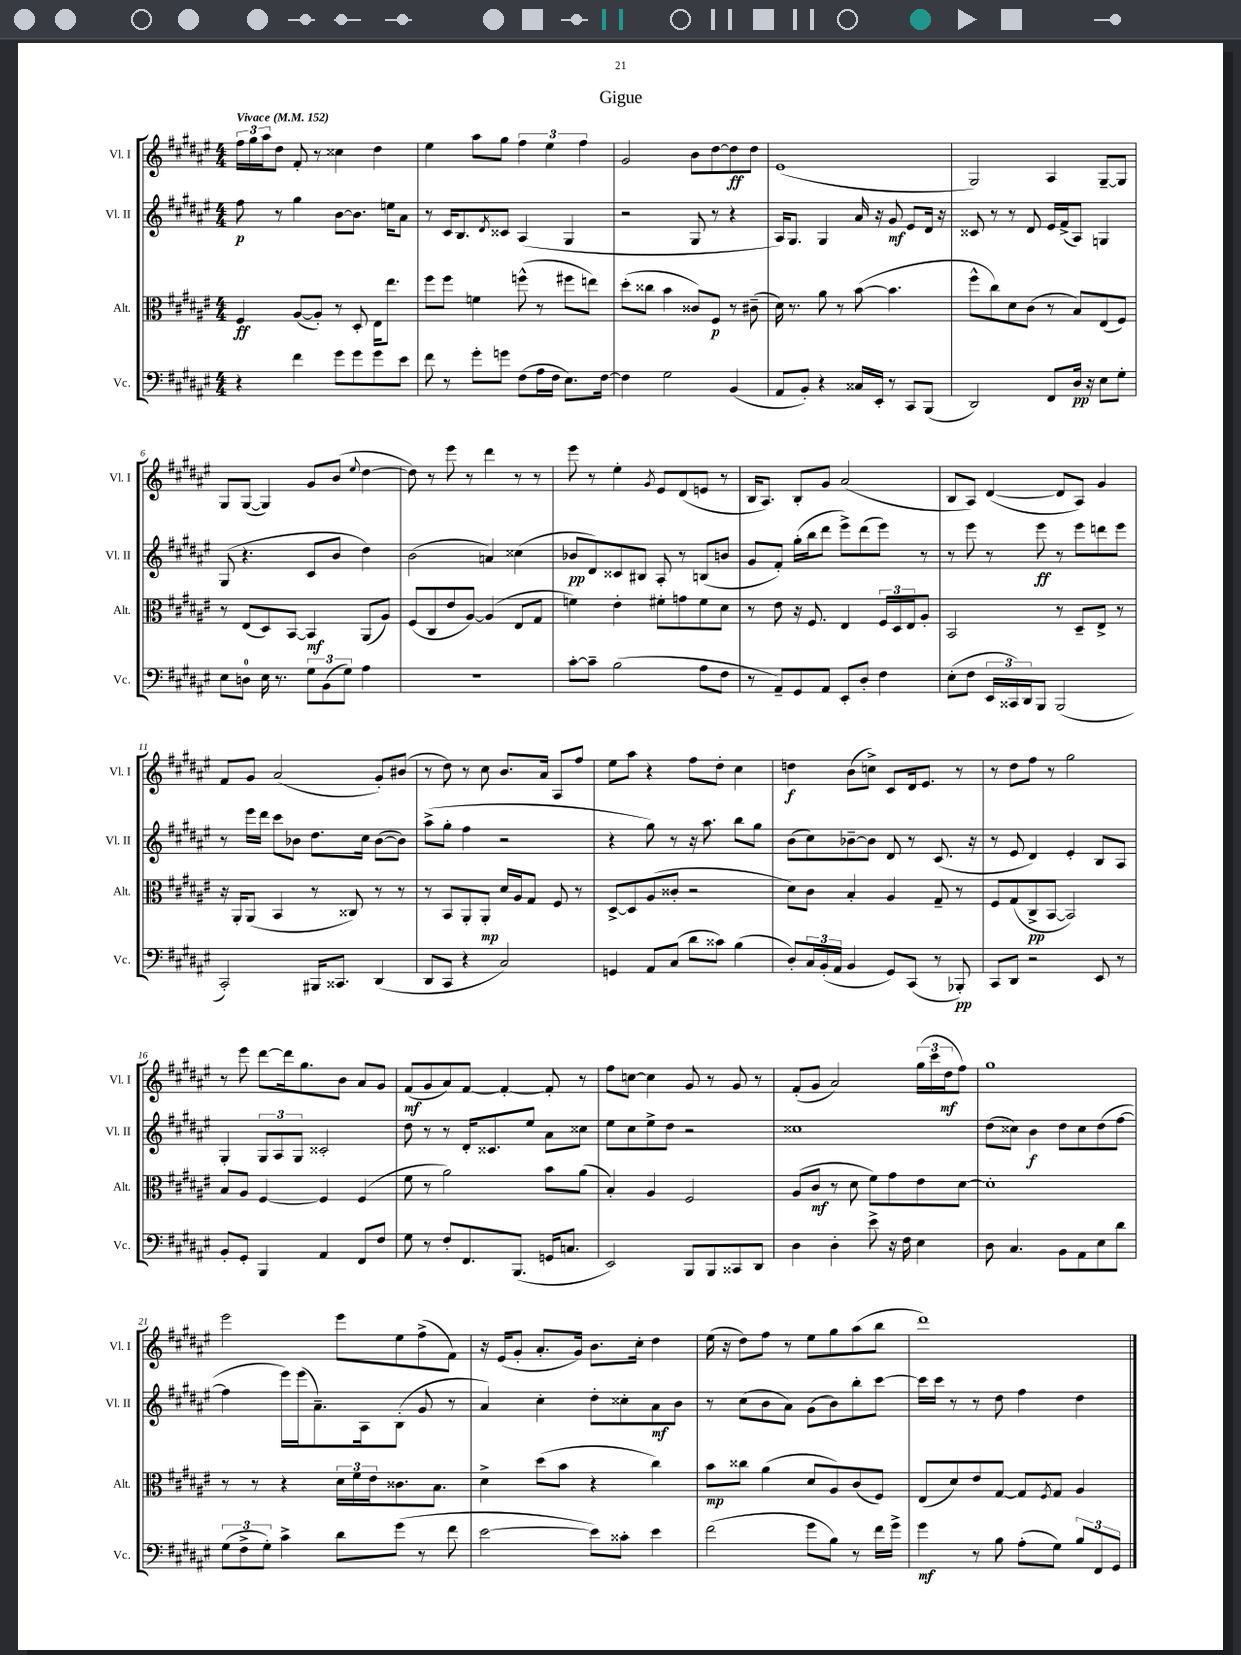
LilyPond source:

\header { title = "Gigue" }
<<
\new StaffGroup <<
\new Staff = "s0" \with { instrumentName = "Vl. I" shortInstrumentName = "Vl. I" } {
    \clef treble \key fis \major \numericTimeSignature \time 4/4 \tempo "Vivace" 4 = 152
    \tuplet 3/2 { fis''16 gis''16 ais''16 } dis''8 fis'8-. r8 cisis''4 dis''4 |
    eis''4 ais''8 gis''8 \tuplet 3/2 { fis''4 eis''4 fis''4 } |
    gis'2 b'8 dis''8~ dis''8\ff dis''8 |
    eis'1( |
    gis2) ais4 gis8~-- gis8 |
    gis8 gis8~( gis4) gis'8 b'8( \appoggiatura { eis''8 } dis''4~ |
    dis''8) r8 eis'''8 r8 dis'''4 r8 r8 |
    eis'''8 r8 eis''4-. \acciaccatura { gis'8 } eis'8 dis'8( e'8 r8 |
    b16 ais8.) b8-. gis'8 ais'2( |
    b8 ais8) dis'4~( dis'8 ais8) gis'4 |
    fis'8 gis'8 ais'2( gis'8-.) bis'8( |
    r8 dis''8) r8 cis''8 b'8. ais'16 ais8 fis''8 |
    eis''8 ais''8 r4 fis''8 dis''8-. cis''4 |
    d''4\f b'8( c''8->) cis'8 dis'16 eis'8. r8 |
    r8 dis''8 fis''8 r8 gis''2 |
    r8 eis'''8 dis'''8~ dis'''16 gis''8. b'8 ais'8 gis'8 |
    fis'8\mf( gis'8 ais'8) fis'8~ fis'4~-. fis'8-. r8 |
    fis''8 c''8~ c''4 gis'8 r8 gis'8 r8 |
    fis'8-.( gis'8 ais'2) \tuplet 3/2 { gis''16( cis'''16 dis''16\mf } fis''8) |
    gis''1 |
    eis'''2 eis'''8 eis''8 fis''8->( fis'8) |
    r16 eis'16( gis'8-. ais'8.-. gis'16) b'8. cis''16-. dis''4 |
    eis''16( r16 dis''8) fis''8 r8 eis''8 gis''8 ais''8( b''8 |
    dis'''1) \bar "|." |
}
\new Staff = "s1" \with { instrumentName = "Vl. II" shortInstrumentName = "Vl. II" } {
    \clef treble \key fis \major \numericTimeSignature \time 4/4
    fis''8\p r8 gis''4 b'8~ b'8. e''16 ais'8 |
    r8 cis'16 b8. \acciaccatura { dis'8 } cisis'8 ais4( gis4 |
    r2 gis8 r8 r4 |
    ais16) gis8. gis4 ais'16 r16 gis'8\mf eis'8 dis'16 r16 |
    cisis'8 r8 r8 dis'8 eis'16 fis'16->( ais8) g4 |
    gis8( r4. cis'8 b'8 dis''4) |
    b'2( a'4) cisis''4( |
    bes'8\pp dis'8) cisis'8 bis8 ais8-. r8 b8( b'8 |
    gis'8 fis'8-.) gis''16-.( b''16 dis'''8 eis'''8->) dis'''8( eis'''8) r8 |
    r8 eis'''8 r8 eis'''8\ff r8 eis'''8 d'''8 eis'''8 |
    r8 eis'''16 dis'''16 cis'''8 bes'8 dis''8. cis''16 bes'8~( bes'8) |
    ais''8->( gis''8-. fis''4 r2 |
    r4 gis''8) r8 r16 ais''8. b''8 gis''8 |
    b'8( cis''8) bes'8~-- bes'8 dis'8 r8 cis'8.( r16 |
    r8 eis'8 dis'4) eis'4-. b8 ais8 |
    gis4-. \tuplet 3/2 { gis8 ais8 gis8 } cisis'2-. |
    dis''8 r8 r8 dis'16-. cisis'8. eis''8 ais'8 cisis''8 |
    eis''8 cis''8 eis''8-> dis''8 r2 |
    cisis''1 |
    dis''8( cisis''8) b'4\f dis''8 cisis''8 dis''8( fis''8~ |
    fis''4 eis'''16) eis'''16( ais'8.--) ais16 b8-.( gis'8 r8 |
    ais'4) cis''4-. dis''8-. cisis''8-. ais'8\mf b'8 |
    r8 cis''8( b'8 ais'8) gis'8( b'8) b''8-. cis'''8~ |
    cis'''16 cis'''16 r8 r8 dis''8 fis''4 dis''4 \bar "|." |
}
\new Staff = "s2" \with { instrumentName = "Alt." shortInstrumentName = "Alt." } {
    \clef alto \key fis \major \numericTimeSignature \time 4/4
    fis4\ff ais8~( ais8-.) r8 dis8-. eis16 eis''8. |
    fis''8 fis''8 f'4 f''8-^( r8 fis''8 e''8) |
    dis''8-.( cisis''8 b'4 cisis'8) fis8\p r8 cis'8--( |
    dis'16) r8. ais'8 r8 b'8~( b'4. |
    fis''8-^ cis''8) dis'8 cis'8( r8 b8) eis8( fis8) |
    r8 eis8( dis8) b,8~ b,4\mf ais,8( ais8) |
    fis8( cis8 eis'8 ais8~) ais4( eis8 gis8 |
    f'4) eis'4-. fis'8-. g'8 fis'8 dis'8 |
    r8 eis'8 r16 fis8. eis4 \tuplet 3/2 { fis16 dis16 eis16 } ais8-. |
    b,2 r8 dis8-- eis8-> r8 |
    r16 ais,16-. ais,8( b,4 r8 cisis8) r8 r8 |
    r8 b,8 ais,8-. ais,8-.\mp dis'16 ais16 gis8 fis8 r8 |
    dis8~-> dis8 ais8( cisis'8-. r2 |
    dis'8) cis'8 b4-. ais4 gis8-- r8 |
    fis8 gis8( cis8->\pp b,8~ b,2) |
    b8 ais8 fis4~ fis4 fis4( |
    fis'8 r8 ais'2) b'8 ais'8( |
    b4-.) ais4 fis2 |
    ais8( cis'8\mf r8 dis'8 fis'8) gis'8 eis'8 dis'8~ |
    dis'1-. |
    r8 r8 r4 \tuplet 3/2 { dis'16 fis'16 eis'16 } cisis'8. b8. |
    dis'4-> dis''8( b'8 r4 cis''4) |
    b'8\mp cisis''8 ais'4( dis'8 ais8) cis'8( fis8) |
    eis8( dis'8) eis'8 gis8~ gis8 \acciaccatura { fis8 } gis8 ais4 \bar "|." |
}
\new Staff = "s3" \with { instrumentName = "Vc." shortInstrumentName = "Vc." } {
    \clef bass \key fis \major \numericTimeSignature \time 4/4
    r4 fis'4 gis'8 gis'8 gis'8 eis'8 |
    fis'8 r8 gis'8-. g'8 fis8( ais16 fis16 eis8.) fis16~ |
    fis4 gis2 b,4( |
    ais,8 b,8-.) r4 cisis16 eis,16-. r8 cis,8 b,,8( |
    dis,2) fis,8 dis16\pp r16 eis8 gis8-. |
    eis8 d8-0 eis16 r8. \tuplet 3/2 { gis8 b,8( gis8) } ais4 |
    R1 |
    cis'8~-. cis'8-- b2( ais8 fis8 |
    r8 ais,8--) gis,8 ais,8 eis,8-. dis8-. fis4 |
    eis8-.( fis8 \tuplet 3/2 { eis,16 cisis,16) dis,16 } b,,8 b,,2( |
    cis,2-.) bis,,16 cisis,8. dis,4( |
    dis,8 cis,8 r4 cis2) |
    g,4 ais,8 cis8( dis'8 cisis'8) b4( |
    dis8-.) \tuplet 3/2 { cis16 b,16-.( ais,16 } b,4 gis,8) cis,8( r8 bes,,8-.\pp) |
    cis,8 dis,8 r2 eis,8 r8 |
    b,8-. gis,8-. b,,4 ais,4 fis,8 fis8 |
    gis8 r8 fis8-. fis,8. b,,8.( g,16 c8. |
    eis,2) b,,8 b,,8 cisis,8 dis,8 |
    dis4 dis4-. eis'8-> r16 fis16 eis4 |
    dis8 cis4. b,8 ais,8 eis8 dis'8 |
    \tuplet 3/2 { gis8( fis8-> gis8-.) } cis'4-> dis'8 gis'8( r8 fis'8 |
    eis'2~ eis'8) cisis'8-. eis'4 |
    fis'2( gis'8 b8) r8 fis'16 gis'16-> |
    gis'4\mf r8 b8 ais8-.( gis8) \tuplet 3/2 { b8 fis,8 gis,8 } \bar "|." |
}
>>
>>
